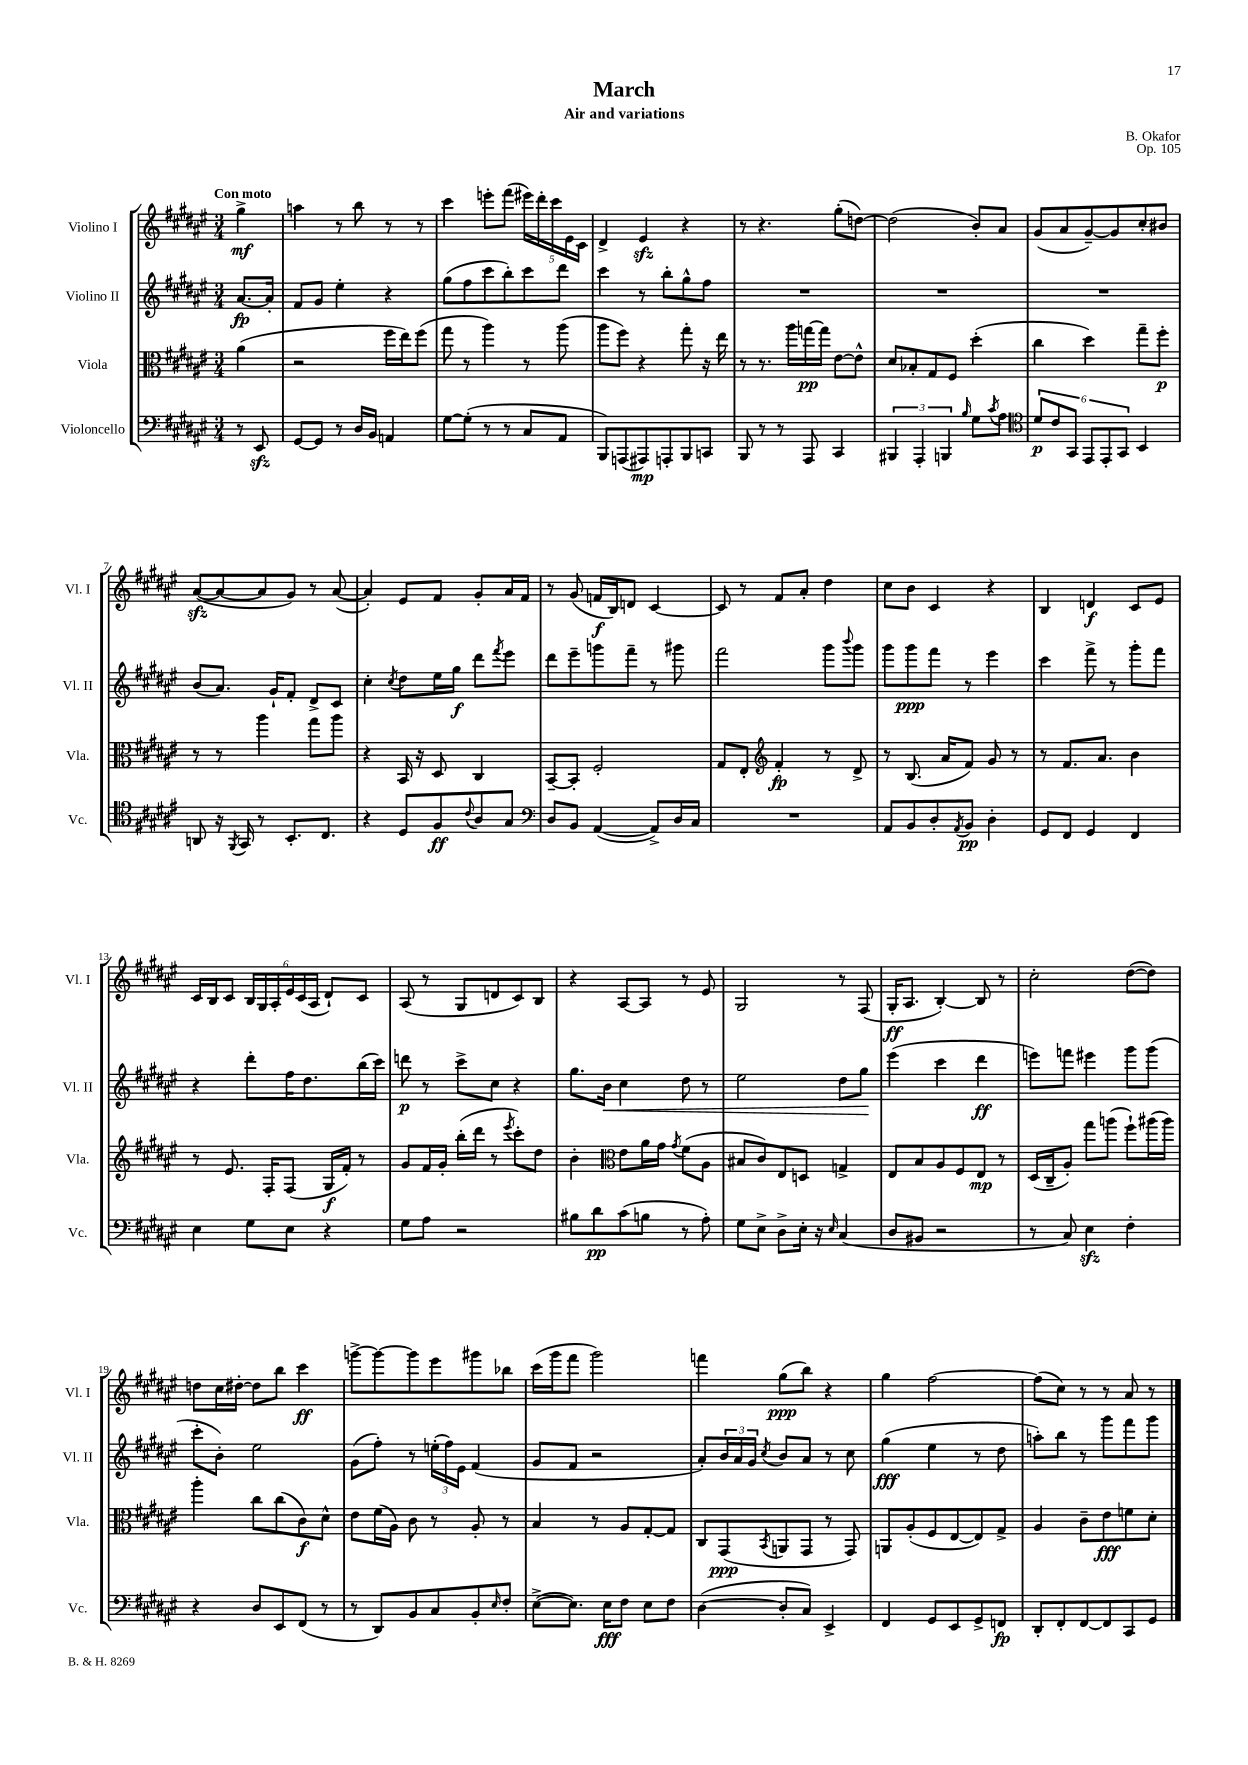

**kern	**dynam	**kern	**dynam	**kern	**dynam	**kern	**dynam
*part4	*part4	*part3	*part3	*part2	*part2	*part1	*part1
*staff4	*staff4	*staff3	*staff3	*staff2	*staff2	*staff1	*staff1
*I"Violoncello	*	*I"Viola	*	*I"Violino II	*	*I"Violino I	*
*I'Vc.	*	*I'Vla.	*	*I'Vl. II	*	*I'Vl. I	*
*clefF4	*	*clefC3	*	*clefG2	*	*clefG2	*
*k[f#c#g#d#a#e#]	*	*k[f#c#g#d#a#e#]	*	*k[f#c#g#d#a#e#]	*	*k[f#c#g#d#a#e#]	*
*M3/4	*	*M3/4	*	*M3/4	*	*M3/4	*
=	=	=	=	=	=	=	=
!	!	!	!	!	!	!LO:TX:a:B:t=Con moto	!
8r	.	(4a#\	.	[8.a#/L	fp	4gg#^\	mf
8EE#zz/	.	.	.	.	.	.	.
.	.	.	.	16a#'/Jk]	.	.	.
=1	=1	=1	=1	=1	=1	=1	=1
[8GG#/L	.	2r	.	8f#/L	.	4aan\	.
8GG#/J]	.	.	.	8g#/J	.	.	.
8r	.	.	.	4ee#'\	.	8r	.
16D#/LL	.	.	.	.	.	8bb\	.
16BB/JJ	.	.	.	.	.	.	.
4AAn/	.	16ff#\LL	.	4r	.	8r	.
.	.	16ee#\J)	.	.	.	.	.
.	.	(8ff#\J	.	.	.	8r	.
=2	=2	=2	=2	=2	=2	=2	=2
[8G#\L	.	8gg#\	.	(8gg#\L	.	4ccc#\	.
(8G#'\J]	.	8r	.	8ff#\	.	.	.
8r	.	4aa#\)	.	8ccc#\	.	8eeen'\L	.
8r	.	.	.	8bb'\)	.	(8fff#\J	.
8C#/L	.	8r	.	8ccc#\	.	20eee#X\LL)	.
.	.	.	.	.	.	20ddd#'\	.
.	.	.	.	.	.	20ccc#\	.
8AA#/J	.	(8aa#\	.	8ddd#\J	.	.	.
.	.	.	.	.	.	20e#\	.
.	.	.	.	.	.	20c#\JJ	.
=3	=3	=3	=3	=3	=3	=3	=3
8BBB/L)	.	8aa#\L	.	4ccc#\	.	4d#^/	.
(8AAAn/	.	8ff#\J)	.	.	.	.	.
8AAA#X/)	mp	4r	.	8r	.	4e#zz/	.
8AAAn'/	.	.	.	8bb'\L	.	.	.
8BBB/	.	8gg#'\	.	8gg#^^\	.	4r	.
8CCn/J	.	16r	.	8ff#\J	.	.	.
.	.	16ee#\	.	.	.	.	.
=4	=4	=4	=4	=4	=4	=4	=4
8BBB/	.	8r	.	2.r	.	8r	.
8r	.	8.r	.	.	.	4.r	.
8r	.	.	.	.	.	.	.
.	.	16aa#\LL	.	.	.	.	.
8AAA#/	.	[16ggn\	pp	.	.	.	.
.	.	16gg\JJ]	.	.	.	.	.
4CC#/	.	[8e#\L	.	.	.	(8gg#'\L	.
.	.	8e#^^\J]	.	.	.	[8ddn\J)	.
=5	=5	=5	=5	=5	=5	=5	=5
6BBB#X/	.	8d#/L	.	2.r	.	(2dd\]	.
.	.	8B-X'/	.	.	.	.	.
6AAA#'/	.	.	.	.	.	.	.
.	.	8G#/	.	.	.	.	.
6BBBn/	.	.	.	.	.	.	.
.	.	8F#/J	.	.	.	.	.
16qqB/	.	.	.	.	.	.	.
8G#\L	.	(4dd#'\	.	.	.	8b'/L)	.
8qc#/	.	.	.	.	.	.	.
8A#\J	.	.	.	.	.	8a#/J	.
=6	=6	=6	=6	=6	=6	=6	=6
*clefC4	*	*	*	*	*	*	*
12d#/L	p	4cc#\	.	2.r	.	(8g#/L	.
12c#/	.	.	.	.	.	.	.
.	.	.	.	.	.	8a#/	.
12GG#/J	.	.	.	.	.	.	.
12EE#/L	.	4dd#\)	.	.	.	[8g#~/)	.
12EE#'/	.	.	.	.	.	.	.
.	.	.	.	.	.	8g#/]	.
12GG#/J	.	.	.	.	.	.	.
4BB/	.	8gg#~\L	.	.	.	8cc#'/	.
.	.	8ff#'\J	p	.	.	8b#X/J	.
!!LO:LB:g=z
=7	=7	=7	=7	=7	=7	=7	=7
8AAn/	.	8r	.	(8b/L	.	([8a#zz/L	.
16r	.	8r	.	8.a#/J)	.	8a#/_	.
8qFF#/	.	.	.	.	.	.	.
16GG#/	.	.	.	.	.	.	.
8r	.	4aa#\	.	.	.	8a#/]	.
.	.	.	.	16g#`/KL	.	.	.
8.BB'/L	.	.	.	8f#'/J	.	8g#/J)	.
.	.	8gg#\L	.	8d#^/L	.	8r	.
8.C#/J	.	.	.	.	.	.	.
.	.	8aa#\J	.	8c#/J	.	([8a#/	.
=8	=8	=8	=8	=8	=8	=8	=8
4r	.	4r	.	4cc#'\	.	4a#'/])	.
.	.	.	.	8qcc#/	.	.	.
8D#/L	.	16BB/	.	8dd#\L	.	8e#/L	.
.	.	16r	.	.	.	.	.
8F#/	ff	8D#/	.	16ee#\L	.	8f#/J	.
.	.	.	.	16gg#\JJ	f	.	.
8qqc#/	.	.	.	.	.	.	.
8A#/	.	4C#/	.	8ddd#\L	.	8g#'/L	.
.	.	.	.	8qfff#/	.	.	.
8G#/J	.	.	.	8eee#\J	.	16a#/L	.
.	.	.	.	.	.	16f#/JJ	.
=9	=9	=9	=9	=9	=9	=9	=9
*clefF4	*	*	*	*	*	*	*
8D#/L	.	[8BB~/L	.	8ddd#\L	.	8r	.
8BB/J	.	8BB'/J]	.	8eee#~\	.	(8g#/	.
([4AA#/	.	2F#'/	.	8gggn\	.	16fn/LL	f
.	.	.	.	.	.	16B/J)	.
.	.	.	.	8fff#~\J	.	8dn/J	.
8AA#^/L])	.	.	.	8r	.	[4c#/	.
16D#/L	.	.	.	8ggg#X\	.	.	.
16C#/JJ	.	.	.	.	.	.	.
=10	=10	=10	=10	=10	=10	=10	=10
2.r	.	8G#/L	.	2fff#\	.	8c#/]	.
.	.	8E#'/J	.	.	.	8r	.
*	*	*clefG2	*	*	*	*	*
.	.	4f#'/	fp	.	.	8f#/L	.
.	.	.	.	.	.	8a#'/J	.
.	.	8r	.	8ggg#\L	.	4dd#\	.
.	.	.	.	8qqbbb/	.	.	.
.	.	8d#^/	.	8ggg#\J	.	.	.
=11	=11	=11	=11	=11	=11	=11	=11
8AA#/L	.	8r	.	8ggg#\L	.	8cc#\L	.
8BB/	.	(8.B/	.	8ggg#\	ppp	8b\J	.
8D#'/	.	.	.	8fff#\J	.	4c#/	.
.	.	16a#/KL	.	.	.	.	.
8qAA#/	.	.	.	.	.	.	.
8BB/J	pp	8f#/J)	.	8r	.	.	.
4D#'\	.	8g#/	.	4eee#\	.	4r	.
.	.	8r	.	.	.	.	.
=12	=12	=12	=12	=12	=12	=12	=12
8GG#/L	.	8r	.	4ccc#\	.	4B/	.
8FF#/J	.	8.f#/L	.	.	.	.	.
4GG#/	.	.	.	8fff#^\	.	4dn/	f
.	.	8.a#/J	.	.	.	.	.
.	.	.	.	8r	.	.	.
4FF#/	.	4b\	.	8ggg#'\L	.	8c#/L	.
.	.	.	.	8fff#\J	.	8e#/J	.
!!LO:LB:g=z
=13	=13	=13	=13	=13	=13	=13	=13
4E#\	.	8r	.	4r	.	16c#/LL	.
.	.	.	.	.	.	16B/J	.
.	.	8.e#/	.	.	.	8c#/J	.
8G#\L	.	.	.	8ddd#'\L	.	24B/LL	.
.	.	.	.	.	.	24G#/	.
.	.	16F#'/KL	.	.	.	.	.
.	.	.	.	.	.	24A#'/	.
8E#\J	.	(8F#/J	.	16ff#\K	.	24e#/	.
.	.	.	.	.	.	(24c#/	.
.	.	.	.	8.dd#\	.	.	.
.	.	.	.	.	.	24A#/JJ	.
4r	.	16G#/LL	f	.	.	8d#`/L)	.
.	.	16f#'/JJ)	.	.	.	.	.
.	.	8r	.	(16bb\L	.	8c#/J	.
.	.	.	.	16ccc#\JJ)	.	.	.
=14	=14	=14	=14	=14	=14	=14	=14
8G#\L	.	8g#/L	.	8dddn\	p	(8A#/	.
8A#\J	.	16f#/L	.	8r	.	8r	.
.	.	16g#'/JJ	.	.	.	.	.
2r	.	(16bb'\LL	.	8ccc#^\L	.	8G#/L	.
.	.	16ddd#\JJ	.	.	.	.	.
.	.	8r	.	8cc#\J	.	8dn/	.
.	.	8qeee#/	.	.	.	.	.
.	.	8ccc#'\L)	.	4r	.	8c#/)	.
.	.	8dd#\J	.	.	.	8B/J	.
=15	=15	=15	=15	=15	=15	=15	=15
8B#X\L	.	4b'\	.	8.gg#\L	.	4r	.
8d#\	pp	.	.	.	.	.	.
!	!	!	!	!	!LO:HP:b	!	!
.	.	.	.	16b\Jk	<	.	.
*	*	*clefC3	*	*	*	*	*
(8c#\	.	8e#\L	.	4cc#\	.	[8A#/L	.
8Bn\J	.	16a#\L	.	.	.	8A#/J]	.
.	.	16g#\JJ	.	.	.	.	.
.	.	8qg#/	.	.	.	.	.
8r	.	(8f#\L	.	8dd#\	.	8r	.
8A#'\)	.	8A#\J	.	8r	.	8e#/	.
=16	=16	=16	=16	=16	=16	=16	=16
8G#\L	.	8B#X/L	.	2ee#\	.	2G#/	.
8E#^\J	.	8c#/)	.	.	.	.	.
8D#^\L	.	8E#/	.	.	.	.	.
16E#'\Jk	.	8Dn/J	.	.	.	.	.
16r	.	.	.	.	.	.	.
16qqE#/	.	.	.	.	.	.	.
(4C#/	.	4Gn^/	.	8dd#\L	.	8r	.
.	.	.	.	8gg#\J	.	(8F#/	.
.	.	.	.	.	[	.	.
=17	=17	=17	=17	=17	=17	=17	=17
8D#/L	.	8E#/L	.	(4eee#\	.	16G#'/KL	ff
.	.	.	.	.	.	8.A#/J	.
8BB#X/J	.	8B/	.	.	.	.	.
2r	.	8A#/	.	4ccc#\	.	[4B'/)	.
.	.	8F#/	.	.	.	.	.
.	.	8E#/J	mp	4ddd#\	ff	8B/]	.
.	.	8r	.	.	.	8r	.
=18	=18	=18	=18	=18	=18	=18	=18
8r	.	(16D#/LL	.	8eeen\L)	.	2cc#'\	.
.	.	16C#~/J	.	.	.	.	.
8C#/)	.	8A#'/J)	.	8fffn\J	.	.	.
4E#zz\	.	8gg#\L	.	4eee#X\	.	.	.
.	.	(8aan\J	.	.	.	.	.
4F#'\	.	8ff#`\L)	.	8ggg#\L	.	([8dd#\L	.
.	.	(16aa#X\L	.	(8ggg#\J	.	8dd#\J])	.
.	.	16aa#\JJ)	.	.	.	.	.
!!LO:LB:g=z
=19	=19	=19	=19	=19	=19	=19	=19
4r	.	4aa#'\	.	8ccc#'\L	.	8ddn\L	.
.	.	.	.	8b'\J)	.	16cc#\L	.
.	.	.	.	.	.	[16dd#X'\JJ	.
8D#/L	.	8cc#\L	.	2ee#\	.	8dd#\L]	.
8EE#/	.	(8cc#\	.	.	.	8bb\J	.
(8FF#/J	.	8c#\)	f	.	.	4ccc#\	ff
8r	.	8d#^^\J	.	.	.	.	.
=20	=20	=20	=20	=20	=20	=20	=20
8r	.	8e#\L	.	(8g#\L	.	[8gggn^\L	.
8DD#/L)	.	(16f#\L	.	8ff#'\J)	.	8ggg\_	.
.	.	16A#\JJ)	.	.	.	.	.
8BB/	.	8c#\	.	8r	.	8ggg\]	.
8C#/	.	8r	.	(24een'\LL	.	8eee#\	.
.	.	.	.	24ff#\)	.	.	.
.	.	.	.	24e#\JJ	.	.	.
8BB'/	.	8A#'/	.	(4f#/	.	8ggg#X\	.
16qqE#/	.	.	.	.	.	.	.
8F#'/J	.	8r	.	.	.	8bb-X\J	.
=21	=21	=21	=21	=21	=21	=21	=21
([8E#^\L	.	4B/	.	8g#/L	.	(16ccc#\LL	.
.	.	.	.	.	.	16ggg#\J	.
8.E#\J])	.	.	.	8f#/J	.	8fff#\J	.
.	.	8r	.	2r	.	2ggg#\)	.
16E#\KL	fff	.	.	.	.	.	.
8F#\J	.	8A#/L	.	.	.	.	.
8E#\L	.	[8G#'/	.	.	.	.	.
8F#\J	.	8G#/J]	.	.	.	.	.
=22	=22	=22	=22	=22	=22	=22	=22
([4D#\	.	8C#/L	.	8a#'/L)	.	4fffn\	.
.	.	(8GG#/	ppp	24b/L	.	.	.
.	.	.	.	24a#/	.	.	.
.	.	.	.	24g#/JJ	.	.	.
.	.	8qBB/	.	8qcc#/	.	.	.
8D#'/L]	.	8AAn/	.	8b/L	.	(8gg#\L	ppp
8C#/J)	.	8GG#/J	.	8a#/J	.	8bb\J)	.
4EE#^/	.	8r	.	8r	.	4r	.
.	.	8GG#/)	.	8cc#\	.	.	.
=23	=23	=23	=23	=23	=23	=23	=23
4FF#/	.	8AAn/L	.	(4gg#\	fff	4gg#\	.
.	.	(8A#'/	.	.	.	.	.
8GG#/L	.	8F#/	.	4ee#\	.	[2ff#\	.
8EE#/	.	[8E#/	.	.	.	.	.
8GG#^/	.	8E#/])	.	8r	.	.	.
8FFn/J	fp	8G#^/J	.	8dd#\	.	.	.
=24	=24	=24	=24	=24	=24	=24	=24
8DD#'/L	.	4A#/	.	8aan'\L)	.	(8ff#\L]	.
8FF#'/	.	.	.	8bb\J	.	8cc#\J)	.
[8FF#/	.	8c#~\L	.	8r	.	8r	.
8FF#/]	.	8e#\	fff	8ggg#\L	.	8r	.
8CC#/	.	8fn\	.	8fff#\	.	8a#/	.
8GG#/J	.	8d#'\J	.	8ggg#\J	.	8r	.
==	==	==	==	==	==	==	==
*-	*-	*-	*-	*-	*-	*-	*-
